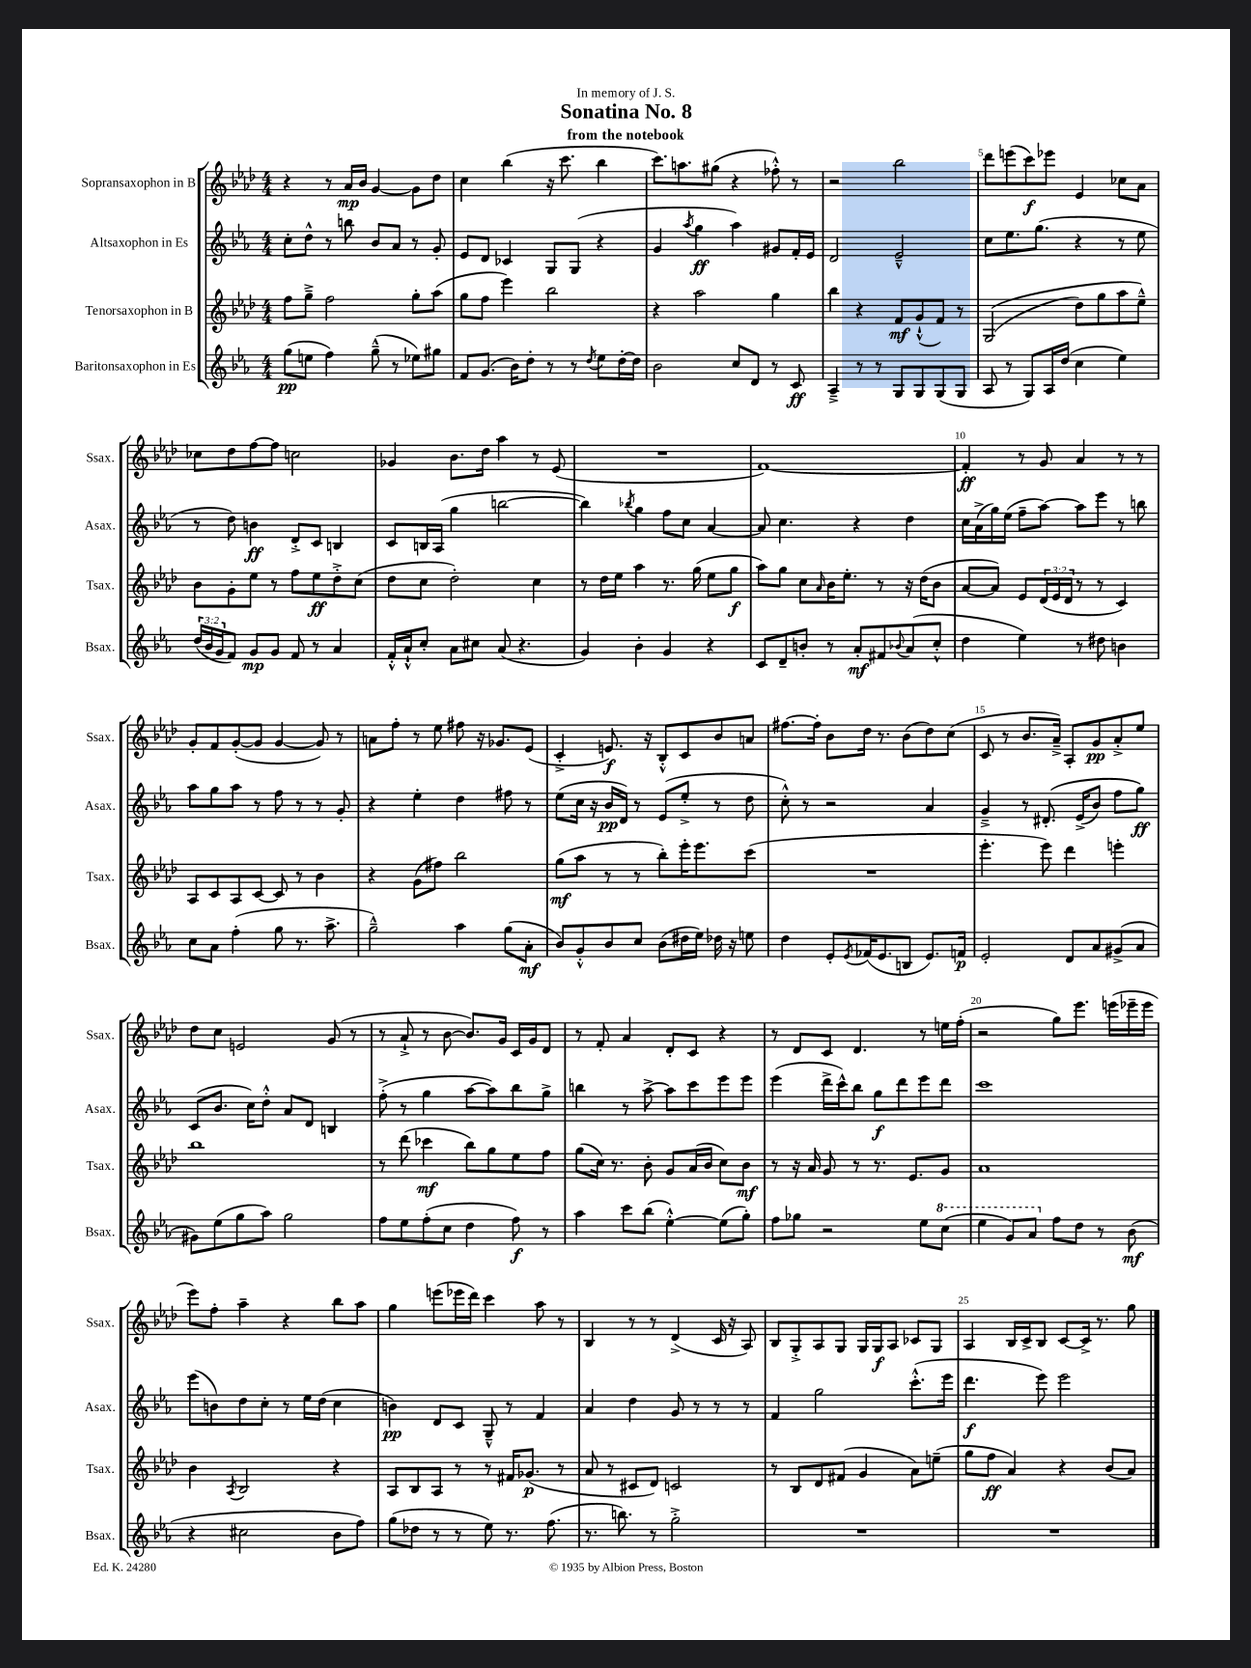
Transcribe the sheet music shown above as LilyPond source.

\header { title = "Sonatina No. 8" subtitle = "from the notebook" dedication = "In memory of J. S." }
<<
\new StaffGroup <<
\new Staff = "s0" \with { instrumentName = "Sopransaxophon in B" shortInstrumentName = "Ssax." } {
    \clef treble \key aes \major \numericTimeSignature \time 4/4
    r4 r8 aes'16\mp bes'16 g'4~ g'8 des''8 |
    c''4 bes''4( r16 c'''8. bes''4 |
    c'''8.) a''8. gis''8( r4 fes''8-.-^) r8 |
    r2 bes''2 |
    des'''8 e'''8( c'''8\f) ees'''8 ees'4 ces''8 aes'8 |
    ces''8 des''8 f''8~ f''8 c''2 |
    ges'4 bes'8. des''16 aes''4 r8 ees'8( |
    R1 |
    f'1~) |
    f'4-.\ff r8 g'8 aes'4 r8 r8 |
    g'8-. f'8 g'8~-.( g'8 g'4~ g'8) r8 |
    a'8 f''8-. r8 ees''8 fis''8 r16 ges'8. ees'8( |
    c'4-.-> e'8.\f) r16 bes8-.-^ c'8 bes'8 a'8 |
    fis''8.~ fis''16-. bes'8 des''16 r8. bes'8( des''8) c''8( |
    c'8 r8 bes'8. aes'16--->) aes8-. g'8\pp aes'8-.-> ees''8 |
    des''8 c''8 e'2 g'8( r8 |
    r8 aes'8-!-> r8 bes'8~ bes'8.) g'16 c'16 g'16 des'8 |
    r8 f'8-. aes'4 des'8-. c'8 r4 |
    r8 des'8 c'8 des'4. r8 e''16 f''16-.( |
    r2 g''8) ees'''8. e'''16( ees'''16-- ees'''16 |
    ees'''8) f''8-. aes''4-- r4 bes''8 aes''8 |
    g''4 e'''8( ees'''16 des'''16) c'''4 aes''8 r8 |
    bes4 r8 r8 des'4->( c'16 r16 aes8) |
    bes8 g8-.-> aes8 g8 g16 g16\f aes8 ces'8 g8 |
    aes4 bes16 c'16-> bes8 c'8~ c'16-> r8. g''8 \bar "|." |
}
\new Staff = "s1" \with { instrumentName = "Altsaxophon in Es" shortInstrumentName = "Asax." } {
    \clef treble \key ees \major \numericTimeSignature \time 4/4
    c''8-. d''8-^ r8 b''8 bes'8 aes'8 r8 g'8-. |
    ees'8 d'8 ces'4 g8 g8( r4 |
    g'4 \acciaccatura { aes''8 } g''4\ff aes''4) gis'8 f'16-. ees'16 |
    d'2 ees'2---^ |
    c''8 ees''8. g''8.( r4 r8 ees''8 |
    r8 d''8) b'4\ff d'8-.-> c'8 b4 |
    c'8 b16 aes16( g''4 b''2~ |
    b''4) \acciaccatura { bes''8 } g''4 f''8 c''8 aes'4~ |
    aes'8 c''4. r4 d''4 |
    c''16 aes'16->( g''16) ees''16( f''8-- aes''8~) aes''8 ees'''8 r8 b''8 |
    aes''8 g''8 aes''8 r8 f''8 r8 r8 g'8-. |
    r4 ees''4-. d''4 fis''8 r8 |
    ees''8( c''16 r16 bes'16\pp d'16) r8 ees'8( ees''8-.-> r8 d''8 |
    c''8-.-^) r8 r2 aes'4 |
    g'4---> r8 dis'8.-.\( ees'16->( bes'8) f''8 g''8\ff\) |
    c'8( bes'8. c''16) d''8-.-^ aes'8 d'8 b4 |
    f''8-.->( r8 g''4 aes''8~ aes''8) bes''8 g''8-> |
    b''4 r8 aes''8~-> aes''8 c'''8 ees'''8 ees'''8 |
    ees'''4( d'''16-> c'''16-^) bes''8 g''8\f d'''8 ees'''8 d'''8 |
    c'''1 |
    ees'''8( b'8) d''8 c''8-. r8 ees''16 d''16( c''4 |
    b'4\pp) d'8 c'8 g8---^ r8 f'4 |
    aes'4 d''4 g'8 r8 r8 r8 |
    f'4 g''2 c'''8.-.-^( ees'''16 |
    d'''4.\f ees'''8) ees'''2 \bar "|." |
}
\new Staff = "s2" \with { instrumentName = "Tenorsaxophon in B" shortInstrumentName = "Tsax." } {
    \clef treble \key aes \major \numericTimeSignature \time 4/4 \override Staff.TupletNumber.text = #tuplet-number::calc-fraction-text
    f''8 g''8---> f''2 g''8-. aes''8( |
    g''8 f''8 ees'''4) bes''2 |
    r4 aes''2 g''4 |
    bes''4 r4 f'8\mf g'8-!-^( f'8) r8 |
    g2(\( des''8) g''8 aes''8 ees''8---^\) |
    bes'8 g'8-. ees''8 r8 f''8 ees''8\ff des''8-.-> c''8( |
    des''8 c''8 des''2-.) c''4 |
    r8 des''16 ees''16 aes''4 r8. g''16( ees''8 g''8\f |
    aes''8) g''8 c''8 \grace { aes'16 } bes'16 ees''8.-. r8 r16 des''16( bes'8 |
    aes'8~ aes'8) ees'8 \tuplet 3/2 { des'16( ees'16 des'16 } r8 r8 c'4) |
    aes8 c'8 aes8 c'8~ c'8 r8 bes'4 |
    r4 g'8( fis''8) bes''2 |
    g''8\mf( aes''8 r8 r8 bes''8-.) ees'''16-. ees'''8. c'''8( |
    R1 |
    ees'''4.-. ees'''8) des'''4 e'''4-. |
    bes''1 |
    r8 des'''8( ces'''4\mf bes''8) g''8 ees''8 f''8 |
    g''8( c''16) r8. bes'8-. g'8 aes'16( bes'16 c''8) bes'8\mf |
    r8 r16 aes'16 g'8 r8 r8. ees'8. g'8 |
    aes'1 |
    bes'4 \acciaccatura { aes8 } bes2 r4 |
    aes8 bes8 aes8 r8 r8 fis'16 ges'8.\p( r8 |
    aes'8 r8 cis'8 des'8) c'2 |
    r8 bes8 des'8 fis'8( g'4 aes'8) e''8--( |
    g''8 f''8\ff aes'4) r4 bes'8( aes'8) \bar "|." |
}
\new Staff = "s3" \with { instrumentName = "Baritonsaxophon in Es" shortInstrumentName = "Bsax." } {
    \clef treble \key ees \major \numericTimeSignature \time 4/4 \override Staff.TupletNumber.text = #tuplet-number::calc-fraction-text
    g''8\pp( e''8 f''4) g''8---^( r8 ees''8) gis''8 |
    f'8 g'8.( bes'16) d''8-. r8 r8 \acciaccatura { d''8 } ees''8 d''16~-. d''16 |
    bes'2 c''8 d'8 r8 c'8\ff |
    aes4---> r8 r8 g8 g8 g8( g8 |
    aes8 r8 g8) aes16 d''16( c''4 ees''4) |
    \tuplet 3/2 { d''16( bes'16 g'16 } f'8) g'8\mp g'8 f'8 r8 aes'4 |
    f'16-.-^ aes'16-!-^ c''8-. aes'8 cis''8 aes'8( r4. |
    g'4) bes'4-. g'4 r4 |
    c'8 d'8-- b'8-. r8 aes'8-.\mf fis'8 \appoggiatura { bes'8 } aes'8( c''8-.-^ |
    d''4 ees''4) r8 dis''8 b'4 |
    c''8 aes'8 f''4-.( g''8 r8. aes''8.-> |
    g''2---^) aes''4 g''8( aes'8-.\mf |
    bes'8) g'8-.-^ bes'8 c''8 bes'8( dis''16 ees''16) des''16 r16 e''8 |
    d''4 ees'8-. \acciaccatura { ees'8 } fes'16( ees'8. b8 ees'8.) f'16\p |
    ees'2-. d'8 aes'8 gis'8->( aes'8 |
    gis'8) ees''8( g''8 aes''8) g''2 |
    f''8 ees''8 f''8-.( c''8 d''4 f''8\f) r8 |
    aes''4 c'''8 bes''8( ees''4~-.-^) ees''8( g''8-.) |
    f''8 ges''8 r2 ees''8 \ottava #1 c'''8( |
    ees'''4 g''8) aes''8 \ottava #0 f''8 d''8 r8 bes'8\mf( |
    r4 cis''2 bes'8 f''8) |
    g''8( des''8 r8 r8 ees''8) r8. f''8.( |
    r8. b''8.) r8 g''2-.-> |
    R1 |
    R1 \bar "|." |
}
>>
>>
\layout { \context { \Score \override BarNumber.break-visibility = ##(#f #t #t) barNumberVisibility = #(every-nth-bar-number-visible 5) } }
